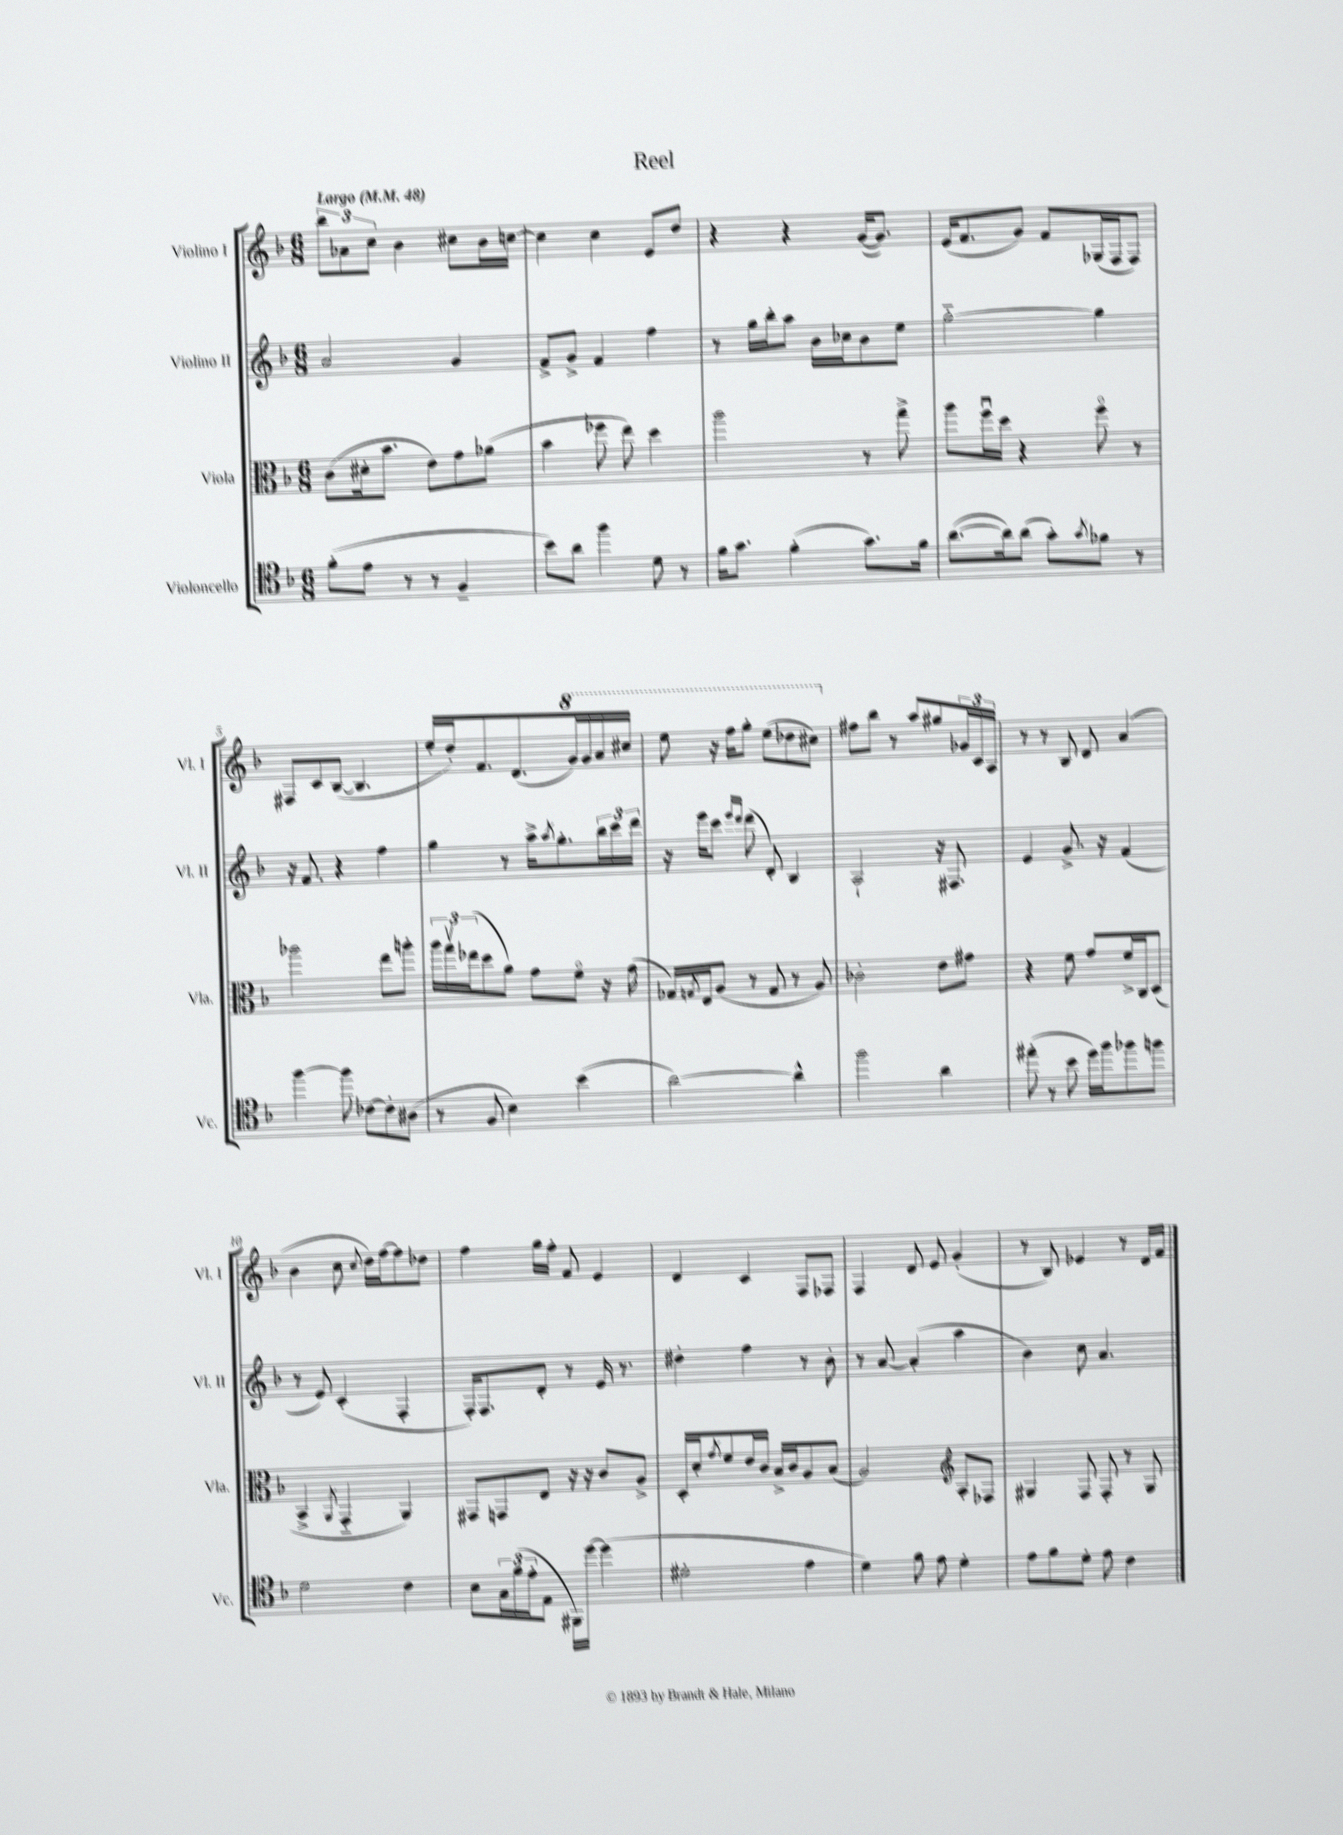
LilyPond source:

\header { title = "Reel" }
<<
\new StaffGroup <<
\new Staff = "s0" \with { instrumentName = "Violino I" shortInstrumentName = "Vl. I" } {
    \clef treble \key f \major \numericTimeSignature \time 6/8 \tempo "Largo" 4 = 48
    \tuplet 3/2 { bes''8 aes'8 c''8 } bes'4 cis''8 bes'16 c''16~ |
    c''4 c''4 e'8 d''8 |
    r4 r4 g'16~( g'8.) |
    e'16( f'8. g'8) f'8 ges16( f16 f8) |
    fis8 c'8 bes8~( bes4. |
    e''16-. d''16-.) f'8. d'8.( \ottava #1 g''16) g''16 a''16 cis'''16 |
    e'''8 r16 f'''16 g'''8-. e'''8( des'''8 cis'''8) \ottava #0 |
    fis''8 bes''8 r8 a''8 gis''8 \tuplet 3/2 { ges'16 c'16 a16 } |
    r8 r8 bes8 d'8 a'4( |
    bes'4 c''8 \appoggiatura { c''8 } d''16) f''16~ f''8 des''8 |
    f''4 g''16 f''16-. f'8 e'4 |
    d'4 c'4 f8 fes8 |
    f4 d'8 e'8 g'4-.( |
    r8 bes8) ees'4 r8 d'16 f'16 \bar "|." |
}
\new Staff = "s1" \with { instrumentName = "Violino II" shortInstrumentName = "Vl. II" } {
    \clef treble \key f \major \numericTimeSignature \time 6/8
    a'2 g'4 |
    f'8-> g'8-> f'4 f''4 |
    r8 g''16 bes''16-. a''8 bes'16 ces''16 bes'8 e''8 |
    g''2~-_ g''4 |
    r16 f'8. r4 f''4 |
    g''4 r8 a''16-> \acciaccatura { a''8 } g''8.-. \tuplet 3/2 { bes''16 c'''16 d'''16 } |
    r16 e'''16 c'''8 \grace { e'''16 d'''16 } d'''8( d'8-.) bes4 |
    a2-! r16 fis8. |
    e'4 g'8.-> r16 f'4( |
    r8 e'8) c'4-.( f4-. |
    f16-.) f8. d'8-. r8 e'16 r8. |
    dis''4-. f''4 r8 bes'8-. |
    r8 a'8~ a'4-.( a''4 |
    bes'4) c''8 a'4. \bar "|." |
}
\new Staff = "s2" \with { instrumentName = "Viola" shortInstrumentName = "Vla." } {
    \clef alto \key f \major \numericTimeSignature \time 6/8
    c'8( dis'16-. bes'8. e'8) g'8 aes'8( |
    bes'4 fes''8 e''8) d''4 |
    a''2 r8 g''8-> |
    a''8 f''16\downbow d''16 r4 f''8\flageolet r8 |
    aes''2 e''8 a''8-. |
    \tuplet 3/2 { a''16 g''16\upbow ees''16( } d''8 a'8) g'8 f'8\flageolet r16 g'16( |
    ges16) \acciaccatura { g8 } e16 a8( r8 g8 r8 a8) |
    ces'2-. e'8 gis'8 |
    r4 f'8 g'8 f'16-> c16 d8( |
    bes,4-> \acciaccatura { a,8 } g,4-_ a,4) |
    gis,8 g,8 e8 r16 r16 c'8 a8-> |
    d16-. d'16-. \acciaccatura { g'8 } f'8 e'16 c'16 bes16-> c'16 a8 bes8( |
    a2) \clef treble a8-. fes8 |
    gis4 f8 f8-. r8 gis8 \bar "|." |
}
\new Staff = "s3" \with { instrumentName = "Violoncello" shortInstrumentName = "Vc." } {
    \clef tenor \key f \major \numericTimeSignature \time 6/8
    f'8-.( e'8 r8 r8 f4-- |
    bes'8) a'8 f''4 d'8 r8 |
    f'16 g'8. f'4-.( g'8.) f'16 |
    a'8.~( a'16) a'8( g'8-.) \acciaccatura { g'8 } fes'8 r8 |
    f''4~ f''8 ces'8~ ces'8-. ais8( |
    r8 f8 bes4) bes'4( |
    a'2~) a'4-^ |
    f''2 a'4 |
    eis''8-.( r8 bes'8 d''16) f''16 fes''8 f''8 |
    d'2 c'4 |
    bes8 \tuplet 3/2 { g16 f'16( e'16-. } e8 fis,16) d''16~ d''4( |
    dis'2-. e'4 |
    d'4) f'8 e'8 d'4-. |
    e'8 f'8 d'8-. e'8 c'4 \bar "|." |
}
>>
>>
